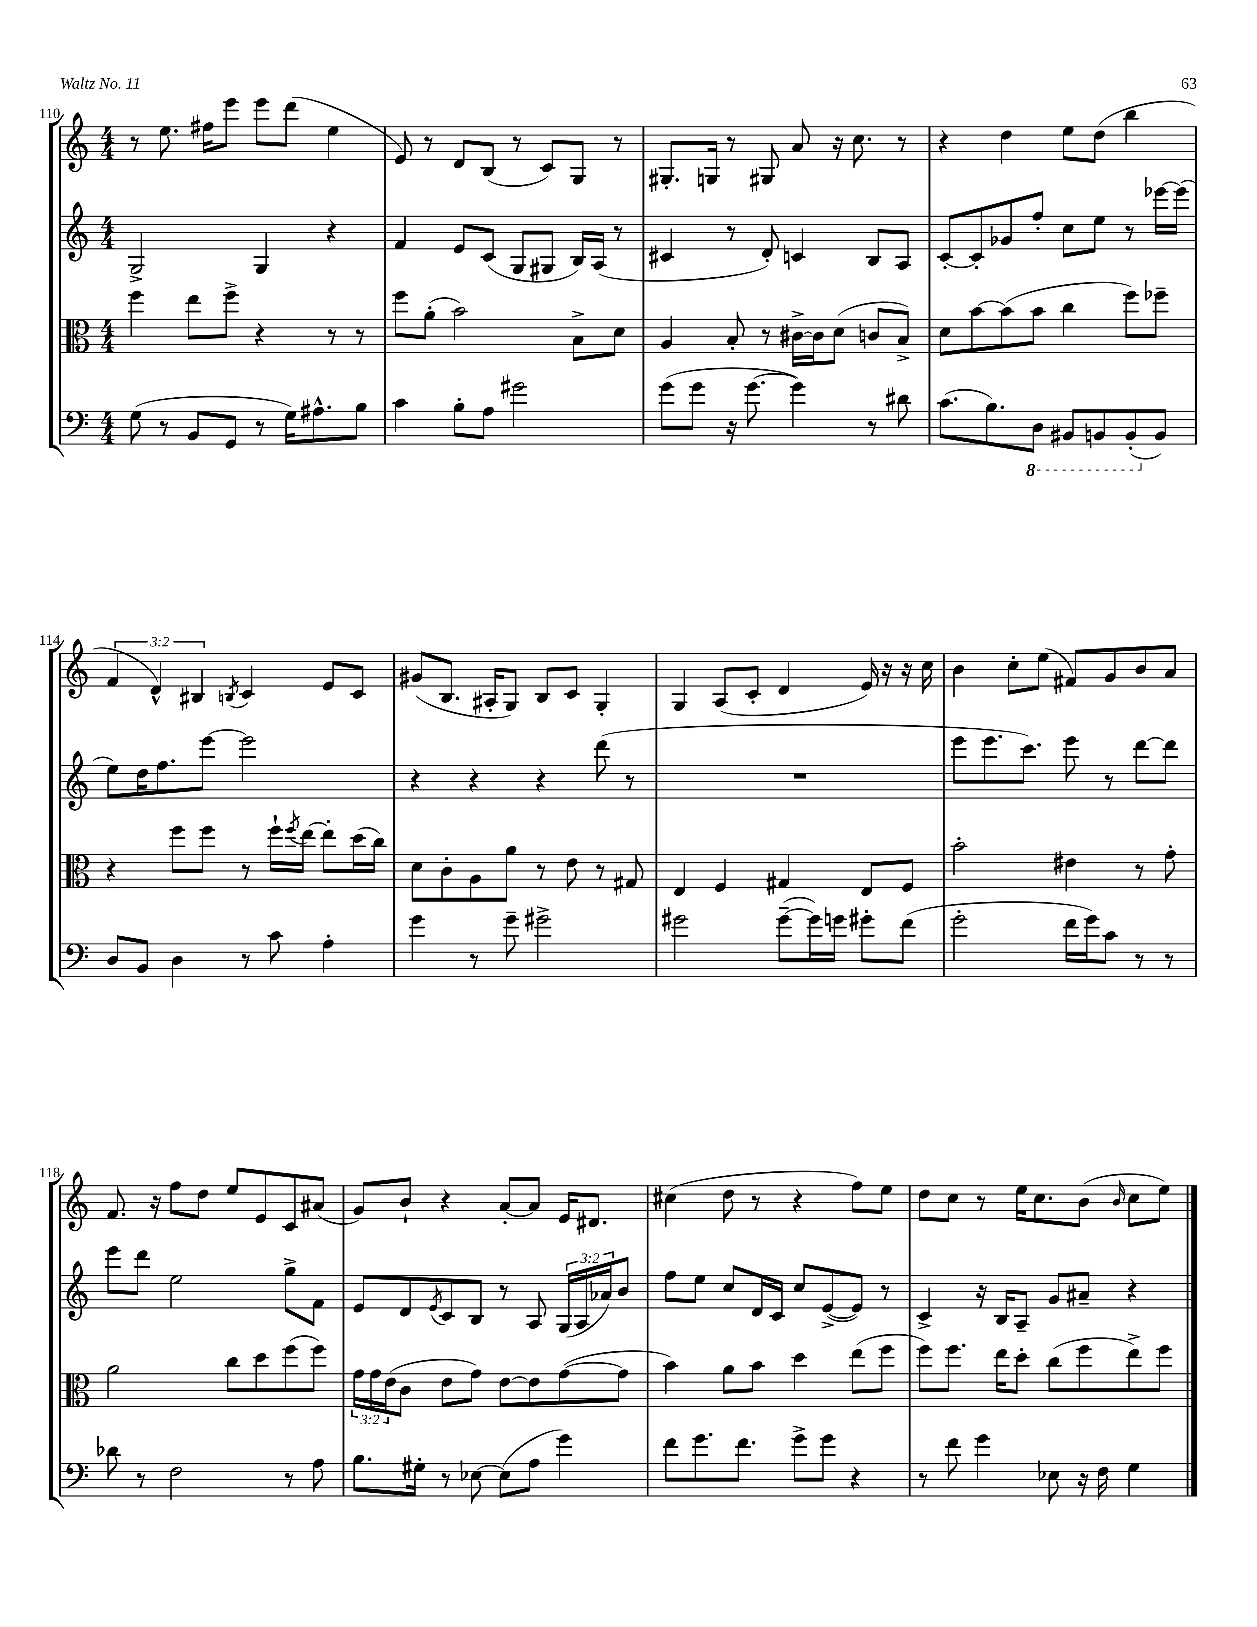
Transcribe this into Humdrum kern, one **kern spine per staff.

**kern	**kern	**kern	**kern
*staff4	*staff3	*staff2	*staff1
*clefF4	*clefC3	*clefG2	*clefG2
*k[]	*k[]	*k[]	*k[]
*M4/4	*M4/4	*M4/4	*M4/4
(8G	4ff	2G^	8r
8r	.	.	8.ee
8BB	8ee	.	.
.	.	.	16ff#
8GG	8ff^	.	8eee
8r	4r	4G	8eee
16G)	.	.	(8ddd
8.A#^^	.	.	.
.	8r	4r	4ee
8B	8r	.	.
=	=	=	=
4c	8ff	4f	8e)
.	(8a'	.	8r
8B'	2b)	8e	8d
8A	.	(8c	(8B
2g#	.	8G	8r
.	.	8G#	8c)
.	8B^	16B)	8G
.	.	(16A	.
.	8d	8r	8r
=	=	=	=
(8g	4A	4c#	8.G#'
8g	.	.	.
.	.	.	16G
16r	8B'	8r	8r
[8.g	.	.	.
.	8r	8d')	8G#
4g])	[16c#^	4c	8a
.	16c#]	.	.
.	(8d	.	16r
.	.	.	8.cc
8r	8c	8B	.
8d#	8B^)	8A	8r
=	=	=	=
(8.c	8d	[8c'	4r
.	[8b	8c']	.
8.B)	.	.	.
.	(8b]	8g-	4dd
8DD	8b	8ff'	.
8BBB#	4cc	8cc	8ee
8BBB	.	8ee	(8dd
(8BBB'	8ff)	8r	4bb
8BB)	8ff-~	[16eee-	.
.	.	(16eee-]	.
=	=	=	=
8D	4r	8ee)	6f
8BB	.	16dd	.
.	.	.	6d^^)
.	.	8.ff	.
4D	8ff	.	.
.	.	.	6B#
.	8ff	[8eee	.
.	.	.	8qB
8r	8r	2eee]	4c
8c	16ff`	.	.
.	8qff	.	.
.	[16ee	.	.
4A'	8ee']	.	8e
.	(16dd	.	8c
.	16cc)	.	.
=	=	=	=
4g	8d	4r	(8g#
.	8c'	.	8.B
8r	8A	4r	.
.	.	.	16A#'
8g~	8a	.	8G)
2g#^	8r	4r	8B
.	8e	.	8c
.	8r	(8ddd	4G'
.	8G#	8r	.
=	=	=	=
2g#	4E	1r	4G
.	4F	.	(8A
.	.	.	8c'
([8g#~	4G#	.	4d
16g#])	.	.	.
16g	.	.	.
8g#'	8E	.	16e)
.	.	.	16r
(8f	8F	.	16r
.	.	.	16cc
=	=	=	=
2g'	2b'	8eee	4b
.	.	8.eee	.
.	.	.	8cc'
.	.	8.ccc)	.
.	.	.	(8ee
16f	4e#	8eee	8f#)
16g)	.	.	.
8c	.	8r	8g
8r	8r	[8ddd	8b
8r	8g'	8ddd]	8a
=	=	=	=
8d-	2a	8eee	8.f
8r	.	8ddd	.
.	.	.	16r
2F	.	2ee	8ff
.	.	.	8dd
.	8cc	.	8ee
.	8dd	.	8e
8r	(8ff	8gg^	8c
8A	8ff)	8f	(8a#
=	=	=	=
8.B	24g	8e	8g)
.	24g	.	.
.	(24e	.	.
.	8c	8d	8b`
16G#'	.	.	.
.	.	8qe	.
8r	8e	8c	4r
[8E-	8g)	8B	.
(8E-]	[8e	8r	[8a'
8A	8e]	8A	8a]
4g)	([8g	(24G	16e
.	.	24A	.
.	.	.	8.d#
.	.	24a-)	.
.	8g]	8b	.
=	=	=	=
8f	4b)	8ff	(4cc#
8.g	.	8ee	.
.	8a	8cc	8dd
8.f	.	.	.
.	8b	16d	8r
.	.	16c	.
8g^	4dd	8cc	4r
8g	.	([8e^	.
4r	(8ee	8e])	8ff)
.	8ff	8r	8ee
=	=	=	=
8r	8ff)	4c^	8dd
8f	8.ff	.	8cc
4g	.	16r	8r
.	16ee	16B	.
.	8dd'	8A~	16ee
.	.	.	8.cc
8E-	(8cc	8g	.
16r	8ff	8a#~	(8b
16F	.	.	.
.	.	.	16qqb
4G	8ee^)	4r	8cc
.	8ff	.	8ee)
==	==	==	==
*-	*-	*-	*-
